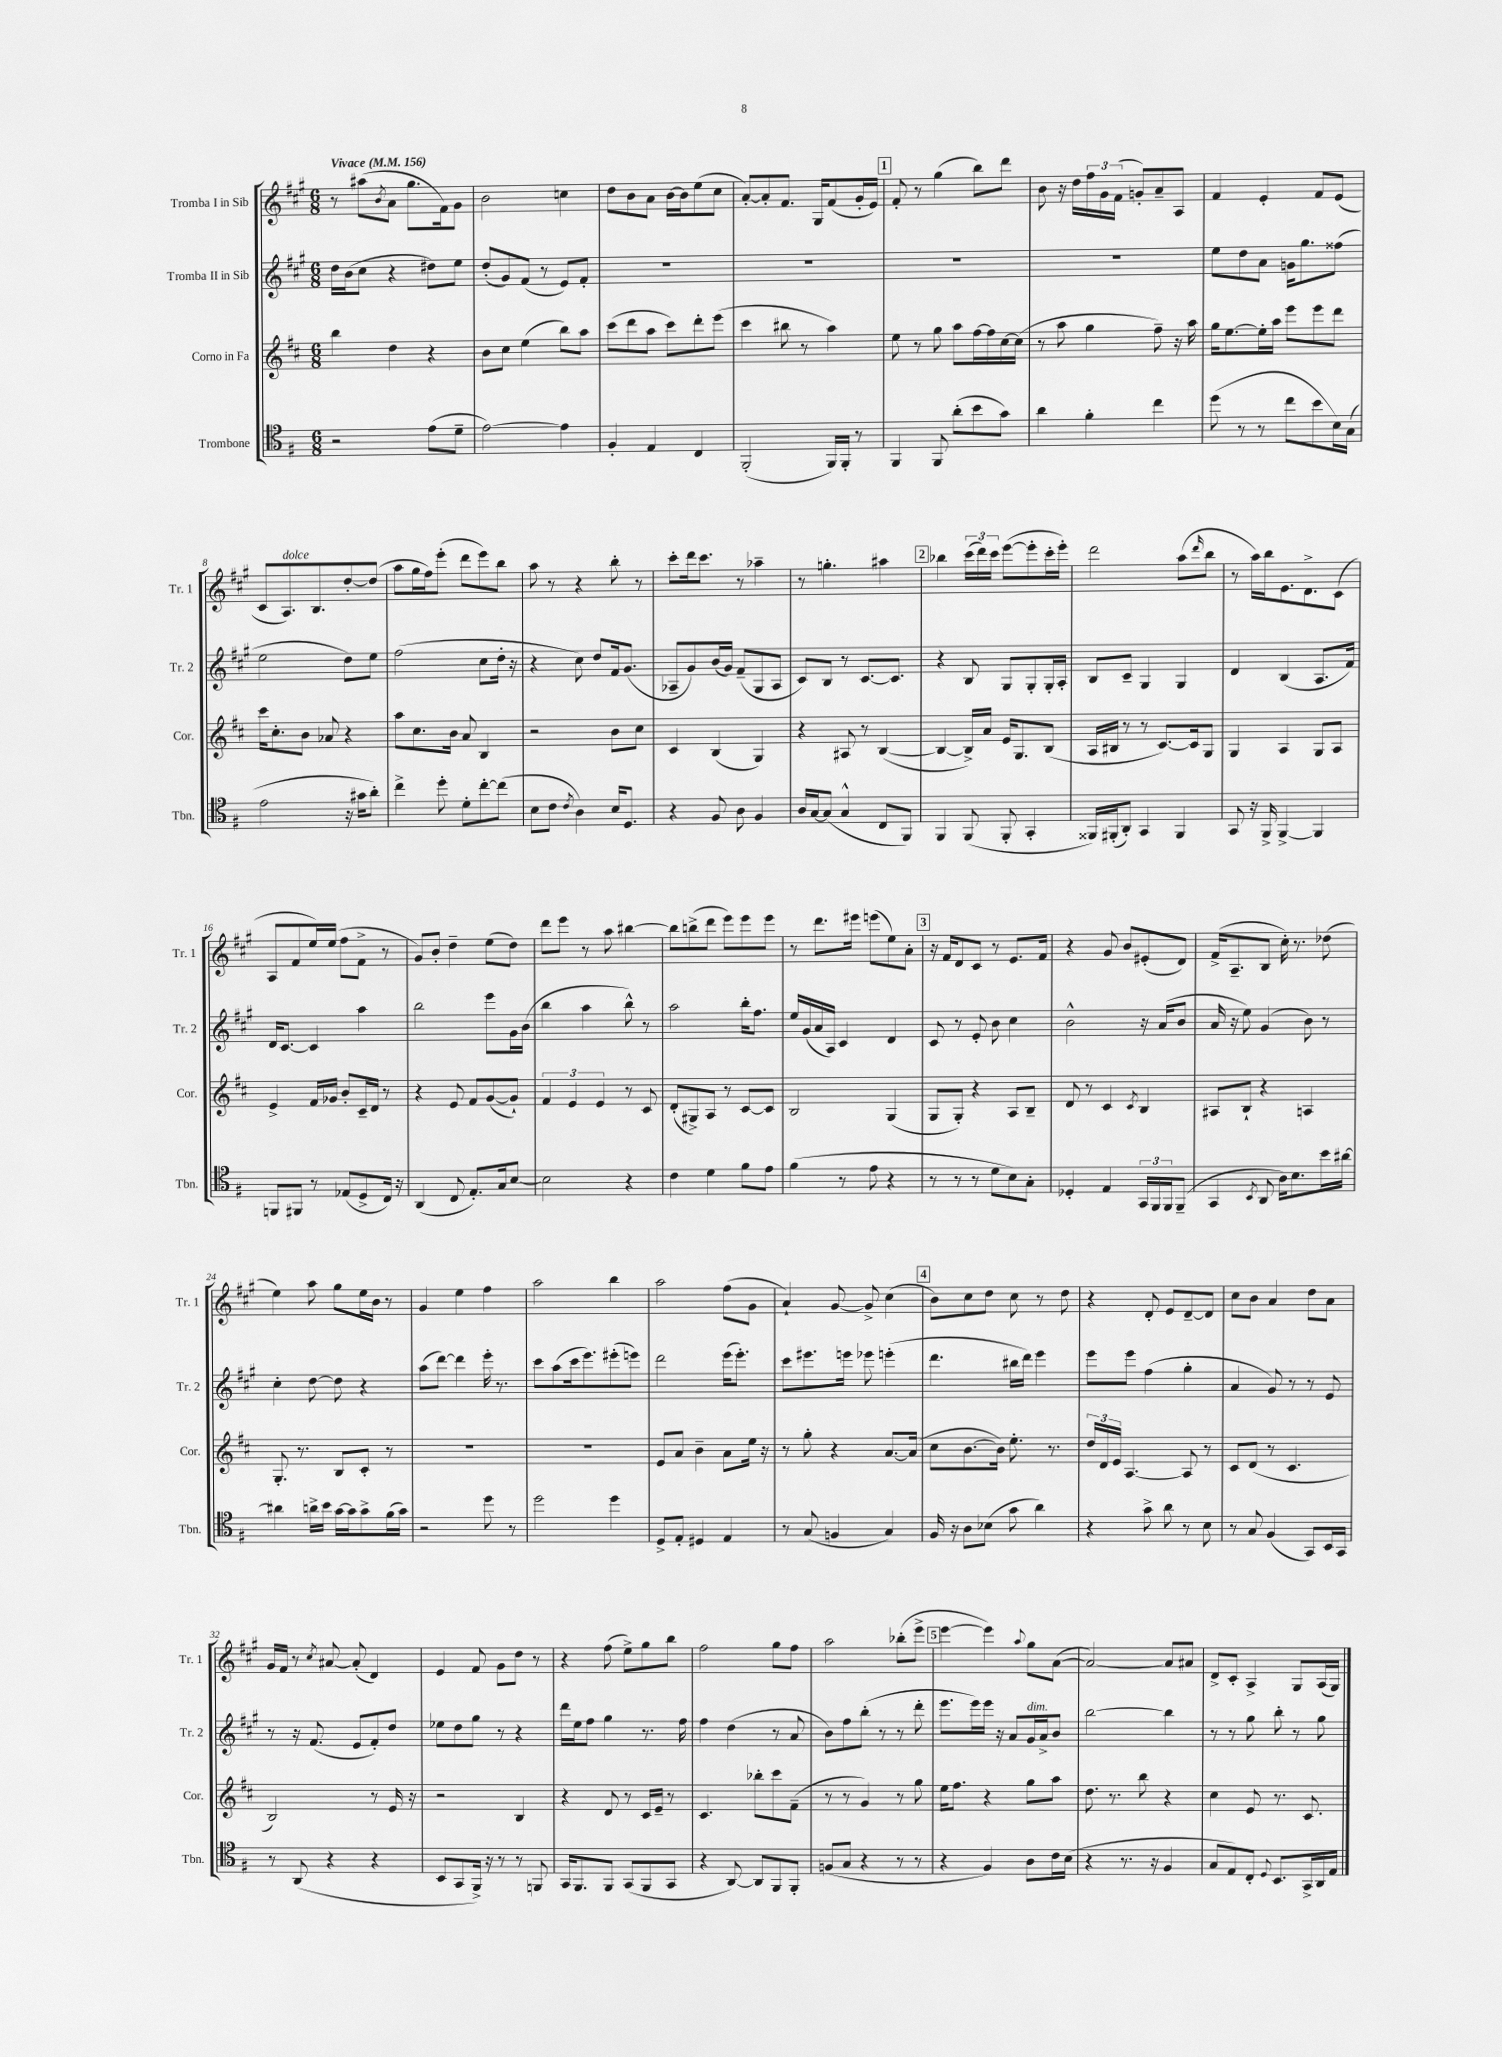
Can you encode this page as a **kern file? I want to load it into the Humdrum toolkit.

**kern	**kern	**kern	**kern
*staff4	*staff3	*staff2	*staff1
*clefC4	*clefG2	*clefG2	*clefG2
*k[f#]	*k[f#c#]	*k[f#c#g#]	*k[f#c#g#]
*M6/8	*M6/8	*M6/8	*M6/8
*MM156	*MM156	*MM156	*MM156
2r	4bb\	16dd\LL	8r
.	.	(16b\J	.
.	.	8cc#\J	(8aa#\L
.	.	.	8qb/
.	4dd\	4r	8a\J
.	.	.	8.gg#\L
(8e\L	4r	8dd#\L)	.
.	.	.	16f#\k)
8d~\J	.	8ee\J	8g#\J
=	=	=	=
[2e\)	8b\L	(8dd'/L	2b\
.	8cc#\J	8g#/)	.
.	(4ee\	(8f#/J	.
.	.	8r	.
4e\]	8bb\L)	8e/L)	4cc\
.	8aa\J	8f#'/J	.
=	=	=	=
4F#'/	(8ccc#\L	2.r	8dd\L
.	8ddd\	.	8b\
4E/	8aa\J	.	8a\J
.	8ccc#\L)	.	[16b\LL
.	.	.	16b\]J
4C/	8ddd'\	.	(8ee\
.	(8eee\J	.	8cc#\J
=	=	=	=
(2FF#'/	4ccc#\	2.r	[8a'/L)
.	.	.	8a'/]
.	8bb#\	.	8.f#/J
.	8r	.	.
.	.	.	16G#/LK
16FF#/LL)	4aa\)	.	(8f#/
16FF#'/JJ	.	.	.
8r	.	.	16g#'/L
.	.	.	16e/JJ)
=	=	=	=
4FF#/	8ee\	2.r	8f#'/
.	8r	.	8r
8FF#/	8gg\	.	(4gg#\
(8a'\L	8aa\L	.	.
8b\	[16ff#\L	.	8bb\L)
.	16ff#\]	.	.
8g\J)	[16cc#\	.	8ddd\J
.	(16cc#\]JJ	.	.
=	=	=	=
4a\	8r	2.r	8b\
.	8aa\	.	16r
.	.	.	16dd\LL
4f#'\	4gg\	.	24ff#\
.	.	.	24g#\
.	.	.	(24f#\JJ
.	.	.	8g'/L)
4cc\	8ff#~\)	.	8a~/
.	16r	.	8A/J
.	16aa\	.	.
=	=	=	=
(8dd\	16gg\LK	8ee\L	4f#/
.	[8.ee\	.	.
8r	.	8dd\	.
8r	16ee'\]L	8a\J	4e'/
.	16aa\JJ	.	.
8cc\L	8eee\L	16g\LK	.
.	.	8.gg#\	.
8b\	8eee\	.	8f#/L
16B\L)	8ddd\J	(8ff##\J	(8e/J
(16G\JJ	.	.	.
=	=	=	=
2e\	16ccc#\LK	2ee\	8c#/L
.	8.cc#'\	.	.
.	.	.	8.A/)
.	8b\J	.	.
.	.	.	8.B/
.	8a-/	.	.
16r	4r	8dd\L)	[8dd'/
16g#\LK	.	.	.
8a'\J)	.	8ee\J	(8dd/]J
=	=	=	=
4cc^\	8aa\L	(2ff#\	8aa\L
.	8.cc#\	.	16gg#\L
.	.	.	16ff#\J)
8dd'\	.	.	(8eee'\J
.	16b\Jk	.	.
8d'\L	8a/	.	8ddd\L
[8cc'\	4B/	8cc#\L	8eee\)
(8cc\]J	.	16dd'\Jk	8bb\J
.	.	16r	.
=	=	=	=
8B\L	2r	4r	8aa\
8c\J	.	.	8r
8qc/	.	.	.
4A\)	.	8cc#\)	4r
.	.	8dd/L	.
16B/LK	8b\L	16f#/k	8bb'\
8.D/J	.	(8.g#/J	.
.	8cc#\J	.	8r
=	=	=	=
4r	4c#/	8A-~/L	8ccc#'\L
.	.	8g#/)	16ddd\k
.	.	.	8.ccc#\J
8F#/	(4B/	(16b/L	.
.	.	16g#/JJ)	.
8A\	.	(8f#~/L	8r
4F#/	4G/)	8G#/	4aa-~\
.	.	8A-/J	.
=	=	=	=
16A/LL	4r	8c#/L)	8r
[16G/J	.	.	.
(8G/]J	.	8B/J	4.gg'\
4G^^/	8A#/	8r	.
.	8r	[8.c#/L	.
8C/L	([4B/	.	4aa#\
.	.	8.c#/]J	.
8FF#/J)	.	.	.
=	=	=	=
4FF#/	4B/_	4r	4bb-\
(8FF#/	16B^/]LL)	8B/	(24ccc#\LL
.	.	.	24ddd\)
.	16a/JJ	.	.
.	.	.	24ccc#\JJ
8FF#'/	16e/LK	8G#/L	([8eee\L
.	8.G/	.	.
4GG'/	.	8G#'/	8eee'\]
.	(8B/J	16G#'/L	16ccc#'\L
.	.	16A'/JJ	16eee'\JJ)
=	=	=	=
16FF##/LL)	16A/LL	8B/L	2ddd\
(16FF#'/J	16B#/JJ	.	.
8AA'/J)	8r	8c#~/J	.
4GG/	8r	4G#/	.
.	[8.c#/L)	.	.
4FF#/	.	4G#/	(8aa\L
.	16c#/]k	.	.
.	.	.	16qqddd/
.	8G/J	.	8bb\J
=	=	=	=
8GG/	4G/	4d/	8r
16r	.	.	16aa\LL)
16FF#^/	.	.	16bb\J
[4FF#^/	4A/	(4B/	8.e\
.	.	.	8.d^\
4FF#/]	8G/L	8.A/L	.
.	8A/J	.	(8c#\J
.	.	16f#/Jk)	.
=	=	=	=
8FF/L	4e^/	16d/LK	8A/L
.	.	[8.c#/J	.
8FF#/J	.	.	8f#/
8r	16f#/LL	4c#/]	16ee/L)
.	16g-/JJ	.	(16ee/JJ
(8E-/L	8b'/L	.	8ff#\L
8D^/	16c#~/L	4aa\	8f#^\J
.	16d/JJ	.	.
16C/Jk)	8r	.	8r
16r	.	.	.
=	=	=	=
(4AA/	4r	2bb\	8g#/L)
.	.	.	8b'/J
8C/	8e/	.	4dd~\
8.E'/L)	8f#/L	.	.
.	([8g/	8eee\L	(8ee\L
16G/k	.	.	.
[8B/J	8g`/]J)	16g#\L	8dd\J)
.	.	(16b\JJ	.
=	=	=	=
2B\]	6f#/	4bb\	8ddd\L
.	.	.	8eee\J
.	6e/	.	.
.	.	4aa\	8r
.	6e/	.	.
.	.	.	8aa\
4r	8r	8bb^^\)	[4bb#\
.	8c#/	8r	.
=	=	=	=
4c\	(8d'/L	2aa\	8bb#\]L
.	8G#^/)	.	(8bb^\
4d\	8A/J	.	8ddd\J
.	8r	.	8eee\L)
8f#\L	[8c#/L	16bb'\LK	8eee\
.	.	8.ff#\J	.
8e\J	8c#/]J	.	8eee\J
=	=	=	=
(4f#\	2B/	16ee/LL	8r
.	.	(16g#/	.
.	.	16a/	8.ddd\L
.	.	16A/JJ)	.
8r	.	4c#/	.
.	.	.	16eee#\Jk
8e\	.	.	(8eee\L
4r	(4G/	4d/	8ee\)
.	.	.	8a'\J
=	=	=	=
8r	8G/L	8c#/	16r
.	.	.	16f#/LK
8r	8G'/J)	8r	8d/
8r	4r	8e'/	8c#/J
8d\L	.	8b\	8r
8B\)	8A/L	4cc#\	8.e/L
8G'\J	8B~/J	.	.
.	.	.	16f#/Jk
=	=	=	=
4D-'/	8d/	2b^^\	4r
.	8r	.	.
4E/	4c#/	.	8g#/
.	.	.	8b/L
.	8qc#/	.	.
24GG/LL	4B/	16r	(8e#'/
24FF#/	.	.	.
.	.	(16a/LK	.
24FF#/J	.	.	.
(8FF#~/J	.	8b/J	8d/J)
=	=	=	=
4GG/	8A#/L	16a/	(16f#^/LK
.	.	16r	8.A~/
.	8B`/J	8ee\)	.
8qBB/	.	.	.
8AA/	4r	(4g#/	8B/J
16A\LK)	.	.	16cc#'\)
8.B\	.	.	8.r
.	4A/	8b\)	.
16b\L	.	8r	(8dd-\
[16a#\JJ	.	.	.
=	=	=	=
4a#\]	8.G'/	4cc#'\	4ee\)
.	8.r	.	.
16a^\LL	.	[8dd\	8aa\
16b\JJ	.	.	.
[16g\LL	8B/L	8dd\]	8gg#\L
16g\]J	.	.	.
8g^\	8c#'/J	4r	16ee\L
.	.	.	16b\JJ
(16f#\L	8r	.	8r
16g\JJ)	.	.	.
=	=	=	=
2r	2.r	(8aa\L	4g#/
.	.	[8ddd\J)	.
.	.	4ddd\]	4ee\
8dd\	.	16eee'\	4ff#\
.	.	8.r	.
8r	.	.	.
=	=	=	=
2dd\	2.r	8ccc#\L	2aa\
.	.	(8aa\	.
.	.	16ccc#\k	.
.	.	8.eee\)	.
4dd\	.	(8eee#'\	4bb\
.	.	8eee\J)	.
=	=	=	=
8D^/L	8e/L	2ddd\	2aa\
8E'/J	8a/J	.	.
4D#/	4b~\	.	.
4E/	8a\L	(16eee\LK	(8ff#\L
.	.	8.eee'\J)	.
.	16ee\Jk	.	8g#\J
.	16r	.	.
=	=	=	=
8r	8r	8ccc#\L	4a`/)
(8G/	8gg'\	8.eee#\	.
4F/	4r	.	[8g#/
.	.	16eee\Jk	.
.	.	8eee-\	8g#^/]
4G/)	[8.a/L	(4eee'\	(4cc#\
.	(16a/]Jk	.	.
=	=	=	=
16F#/	8cc#\L	4.ddd\	8b\L)
16r	.	.	.
8A\L	[8.b\	.	8cc#\
(8B-\J	.	.	8dd\J
.	16b\]Jk)	.	.
8g\	8.ee'\	16bb#\LL	8cc#\
.	.	16ddd\JJ)	.
4a\)	.	4eee\	8r
.	8.r	.	.
.	.	.	8dd\
=	=	=	=
4r	24dd/LL	8eee\L	4r
.	24d/	.	.
.	24e/JJ	.	.
.	[4.A/	8eee\J	.
8g^\	.	(4ff#\	8d'/
8a\	.	.	8e/L
8r	8A/]	4gg#'\	[8d~/
8B\	8r	.	8d/]J
=	=	=	=
8r	8c#/L	4a/	8cc#\L
8G/	(8d/J	.	8b\J
(4F#/	8r	8g#/)	4a/
.	4.c#/	8r	.
8GG/L)	.	8r	8dd\L
16BB/L	.	8e/	8a\J
16GG/JJ	.	.	.
=	=	=	=
8r	2B/)	8r	16g#/LL
.	.	.	16f#/JJ
(8AA/	.	16r	8r
.	.	(8.f#/	.
.	.	.	8qcc#/
4r	.	.	[8a#/
.	.	8e/L	(8a#'/]
4r	8r	8f#'/)	4d/)
.	16e/	8dd/J	.
.	16r	.	.
=	=	=	=
8BB/L	2r	8ee-\L	4e/
8GG/	.	8dd\	.
16FF#^/Jk)	.	8gg#\J	8f#/
16r	.	.	.
8r	.	8r	8g#\L
8r	4B/	4r	8dd\J
8FF/	.	.	8r
=	=	=	=
16GG/LK	4r	16ddd\LL	4r
8.FF#/	.	16ee\J	.
.	.	8ff#\J	.
8FF#/J	8d/	4gg#\	(8ff#\
(8GG/L	8r	.	8ee^\L)
8FF#/	16c#/LL	8.r	8gg#\
.	16e~/JJ	.	.
8GG/J	8r	.	8bb\J
.	.	16ff#\	.
=	=	=	=
4r	4.c#/	4ff#\	2ff#\
[8AA/)	.	(4dd\	.
8AA/]L	8bb-'\L	.	.
8FF#/	8ccc#\	8r	8gg#\L
8FF#'/J	(8f#~\J	8a/	8ff#\J
=	=	=	=
(8F/L	8r	8b\L)	2aa\
8G/J	8r	8ff#\	.
4r	4g/)	(8bb'\J	.
.	.	8r	.
8r	8r	8r	(8bb-'\L
8r	8gg\	8ddd'\	8eee^\J
=	=	=	=
4r	16ee\LK	8.eee\L	[4eee\
.	8.ff#\J	.	.
.	.	16eee\L)	.
4F#/)	4r	16eee\JJ	4eee\])
.	.	16r	.
.	.	8a/L	.
.	.	.	8qqaa/
8A\L	8gg\L	16g#/L	8gg#\L
.	.	16a^/J	.
16c\L	8aa\J	8b/J	([8a\J
(16B\JJ	.	.	.
=	=	=	=
4r	8.dd\	[2bb\	2a/_)
.	8.r	.	.
8.r	.	.	.
.	8bb\	.	.
16r	.	.	.
4F#/	4r	4bb\]	8a/]L
.	.	.	8a#/J
=	=	=	=
8G/L	4cc#\	8r	8d^/L
8E/)	.	8r	8c#'/J
8C'/J	8e/	8gg#\	4A^/
8qqD/	.	.	.
8.BB/L	8.r	8bb'\	.
.	.	8r	8G#/L
16GG^/L	8.c#/	.	.
16AA/	.	8gg#\	(16A/L
16E/JJ	.	.	16G#/JJ)
==	==	==	==
*-	*-	*-	*-
